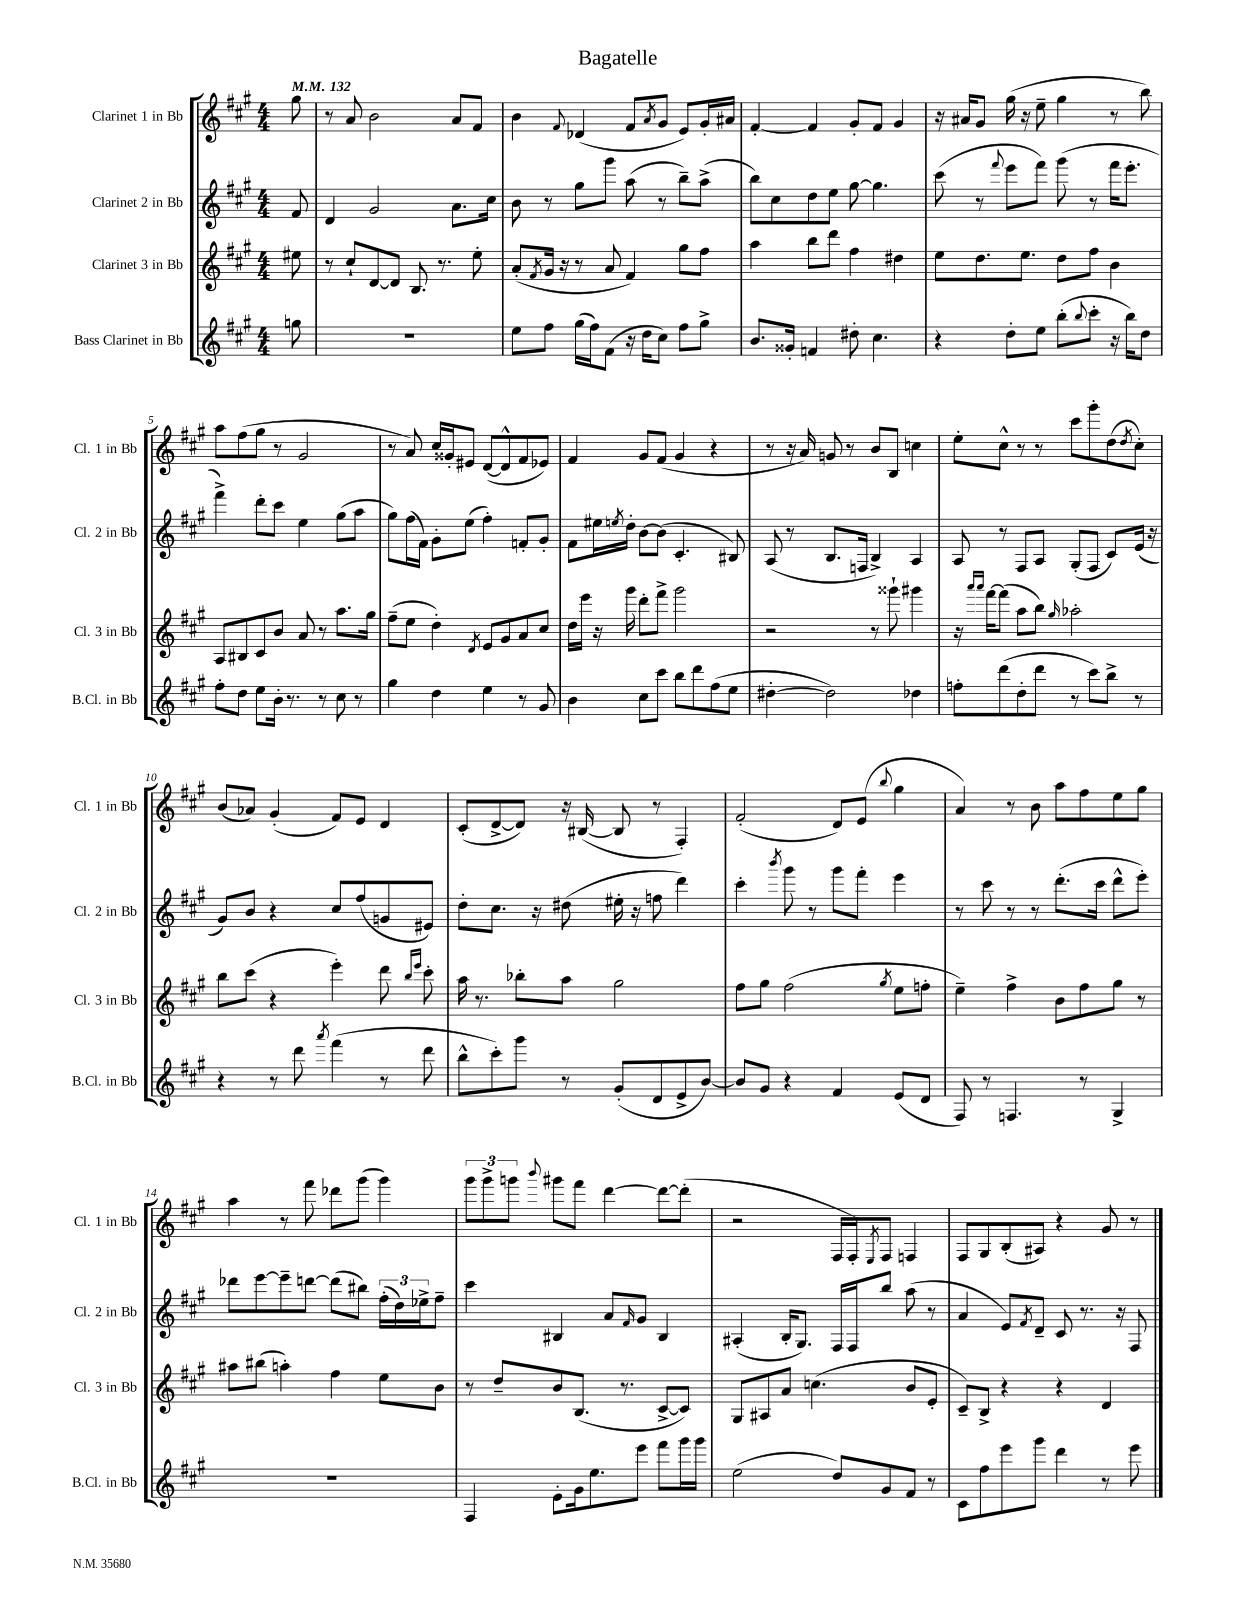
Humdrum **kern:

**kern	**kern	**kern	**kern
*part4	*part3	*part2	*part1
*staff4	*staff3	*staff2	*staff1
*I"Bass Clarinet in Bb	*I"Clarinet 3 in Bb	*I"Clarinet 2 in Bb	*I"Clarinet 1 in Bb
*I'B.Cl. in Bb	*I'Cl. 3 in Bb	*I'Cl. 2 in Bb	*I'Cl. 1 in Bb
*clefG2	*clefG2	*clefG2	*clefG2
*k[f#c#g#]	*k[f#c#g#]	*k[f#c#g#]	*k[f#c#g#]
*M4/4	*M4/4	*M4/4	*M4/4
*MM132	*MM132	*MM132	*MM132
=	=	=	=
8ggn\	8ee#X\	8f#/	8gg#\
=1	=1	=1	=1
1r	8r	4d/	8r
.	8cc#`/L	.	8a/
.	[8d/	2g#/	2b\
.	8d/J]	.	.
.	8.B/	.	.
.	8.r	.	.
.	.	8.a\L	8a/L
.	8ee'\	.	8f#/J
.	.	16cc#\Jk	.
=2	=2	=2	=2
8ee\L	(8a'/L	8b\	4b\
.	8qf#/	.	.
8ff#\J	16g#/Jk	8r	.
.	16r	.	.
.	.	.	8qqf#/
(16gg#\LL	8r	8gg#\L	(4d-X/
16ff#\J)	.	.	.
(8f#\J	8a/	8ggg#\J	.
16r	4f#/)	(8aa\	8f#/L
16dd\KL	.	.	.
.	.	.	8qa/
8cc#\J)	.	8r	8g#/J
8ff#\L	8gg#\L	8bb~\L)	8e/L)
8gg#^\J	8ff#\J	(8aa^\J	16g#'/L
.	.	.	16a#X/JJ
=3	=3	=3	=3
8.b/L	4aa\	8bb\L)	[4f#'/
.	.	8cc#\	.
16g##X'/Jk	.	.	.
4fn/	8bb\L	8dd\	4f#/]
.	8ddd\J	8ee\J	.
8dd#X'\	4ff#\	[8gg#\	8g#'/L
4.cc#\	.	4.gg#\]	8f#/J
.	4dd#X\	.	4g#/
=4	=4	=4	=4
4r	8ee\L	(8ccc#\	16r
.	.	.	16a#X/KL
.	8.dd\	8r	8g#/J
.	.	8qqfff#/	.
8dd'\L	.	8eee\L	(16gg#\
.	8.ee\J	.	16r
8ee\J	.	8fff#\J)	8ee~\
(8bb'\L	8dd\L	(8ggg#\	4gg#\
8qqbb/	.	.	.
8ccc#'\J	8ff#\J	8r	.
16r	4b\	16fff#\KL	8r
16bb\KL)	.	8.eee'\J	.
8dd\J	.	.	8bb\)
!!LO:LB:g=z
=5	=5	=5	=5
8ff#'\L	8A/L	4fff#^\)	8aa\L
8dd\J	8B#X/	.	(8ff#\
8ee\L	8c#/	8ddd'\L	8gg#\J
16b'\Jk	8b/J	8ccc#\J	8r
8.r	.	.	.
.	8a/	4ee\	2g#/
8r	8r	.	.
8cc#\	8.aa\L	(8gg#\L	.
8r	.	8aa\J	.
.	16gg#\Jk	.	.
=6	=6	=6	=6
4gg#\	(8ff#~\L	8gg#\L)	8r
.	8ee\J	(16ff#\L	8a/)
.	.	16f#\JJ)	.
4dd\	4dd'\)	8g#'\L	16cc#/LL
.	.	.	16g##X'/J
.	.	(8ee\J	8e#X/J
.	8qd/	.	.
4ee\	8e/L	4ff#'\)	([8d/L
.	8g#/	.	8d^^/]
8r	8a/	8fn'/L	8f#/
8g#/	8cc#/J	8g#'/J	8e-X/J)
=7	=7	=7	=7
4b\	16dd\LL	8f#\L	4f#/
.	16eee\JJ	.	.
.	16r	16ee#X\L	.
.	.	8qeen/	.
.	16ggg#\	16dd'\JJ	.
8cc#\L	8ddd'\L	[8b\L	8g#/L
8ccc#\J	8fff#^\J	(8b\J]	(8f#/J
8bb\L	2ggg#\	4.c#'/	4g#/
8ddd\	.	.	.
(8ff#\	.	.	4r
8ee\J	.	8B#X/)	.
=8	=8	=8	=8
[4dd#X'\	2r	(8A/	8r
.	.	8r	16r
.	.	.	16a/)
2dd#\])	.	8.B/L	8gn/
.	.	.	8r
.	.	16Fn/Jk	.
.	8r	4B^/)	8b/L
.	8ggg##X`\	.	8B/J
4dd-X\	4ggg#X\	4A/	4ccn\
=9	=9	=9	=9
8ffn'\L	16r	8A/	8ee'\L
.	16qqaaa/LL	.	.
.	16qqaaa/JJ	.	.
.	[16fff#\KL	.	.
(8ddd\	(8fff#\J]	8r	8cc#^^\J
8dd'\	8aa\L	8F#/L	8r
8ddd\J	8bb\J)	8A/J	8r
.	16qqgg#/	.	.
8r	2aa-X'\	(8G#'/L	8ccc#\L
8ccc#\L)	.	8F#/J	8ggg#'\
8bb^\J	.	8c#/L)	(8dd\
.	.	.	8qdd/
8r	.	(16e/Jk	8cc#'\J)
.	.	16r	.
!!LO:LB:g=z
=10	=10	=10	=10
4r	8bb\L	8g#/L)	(8b/L
.	(8ccc#\J	8b/J	8a-X/J)
8r	4r	4r	(4g#'/
8ddd\	.	.	.
8qaaa/	.	.	.
(4fff#\	4eee'\)	8cc#/L	8f#/L)
.	.	(8ff#/	8e/J
8r	8ddd\	8gn/	4d/
.	16qqbb/LL	.	.
.	16qqeee/JJ	.	.
8ddd\	8ccc#'\	8e#X/J)	.
=11	=11	=11	=11
8bb^^\L	16aa\	8dd'\L	(8c#'/L
.	8.r	.	.
8ccc#'\)	.	8.cc#\J	[8d^/
8ggg#\J	8bb-X'\L	.	8d/J])
.	.	16r	.
8r	8aa\J	(8dd#X\	16r
.	.	.	([16B#X/
(8g#'/L	2gg#\	16ee#X'\	8B#/]
.	.	16r	.
8d/	.	8ffn\	8r
8e^/	.	4ddd\)	4F#'/)
[8b/J)	.	.	.
=12	=12	=12	=12
8b/L]	8ff#\L	4ccc#'\	(2f#'/
8g#/J	8gg#\J	.	.
.	.	8qbbb/	.
4r	(2ff#\	8ggg#\	.
.	.	8r	.
4f#/	.	8ggg#\L	8d/L)
.	.	8fff#'\J	(8e/J
.	8qgg#/	.	8qqbb/
(8e/L	8ee\L	4eee\	4gg#\
8d/J	8ffn'\J	.	.
=13	=13	=13	=13
8F#/)	4ee~\)	8r	4a/)
8r	.	8ccc#\	.
4.Fn/	4ff#^\	8r	8r
.	.	8r	8b\
.	8b\L	(8.ddd'\L	8aa\L
8r	8ff#\	.	8ff#\
.	.	16ccc#\Jk	.
4G#^/	8gg#\J	8ddd^^\L	8ee\
.	8r	8eee'\J)	8gg#\J
!!LO:LB:g=z
=14	=14	=14	=14
1r	8aa#X\L	8ddd-X\L	4aa\
.	(8bb#X\J	[8eee\	.
.	4aan'\)	8eee~\]	8r
.	.	[8dddn\J	8fff#\
.	4ff#\	(8ddd\L]	8ddd-X\L
.	.	8bb#X\J)	(8ggg#\J
.	8ee\L	(24ff#'\LL	4ggg#\)
.	.	24dd\)	.
.	.	24ee-X^\J	.
.	8b\J	8ff#~\J	.
=15	=15	=15	=15
4F#/	8r	4ccc#\	12ggg#\L
.	.	.	12ggg#^\
.	8dd~/L	.	.
.	.	.	12gggn\J
.	.	.	8qqbbb/
8e'\L	8b/	4B#X/	8ggg#X\L
16g#\k	(8.B/J	.	8fff#\J
8.ee\	.	.	.
.	.	8a/L	[4ddd\
.	8.r	.	.
.	.	16qqf#/	.
8eee\J	.	8g#/J	.
8fff#\L	[8c#^/L	4B#/	8ddd\L_
16ggg#\L	8c#/J])	.	(8ddd'\J]
16ggg#\JJ	.	.	.
=16	=16	=16	=16
(2ee\	8G#/L	(4A#X'/	2r
.	8A#X/	.	.
.	8a/J	16B'/KL	.
.	.	8.G#/J)	.
.	(4.ccn\	.	.
8dd/L)	.	16F#/LL	16F#/LL
.	.	16F#/J	16F#'/J)
.	.	.	8qE/
8g#/	.	8bb/J	8F#/J
8f#/J	8b/L	(8aa\	4Fn/
8r	8e'/J	8r	.
=17	=17	=17	=17
8c#\L	8c#~/L)	4a/	8F#/L
8ff#\	8B^/J	.	8G#/
8eee\	4r	8e/L)	(8B'/
.	.	8qf#/	.
8ggg#\J	.	8d~/J	8A#X/J)
4ddd\	4r	8c#/	4r
.	.	8.r	.
8r	4d/	.	8g#/
.	.	16r	.
8eee\	.	8F#/	8r
==	==	==	==
*-	*-	*-	*-
